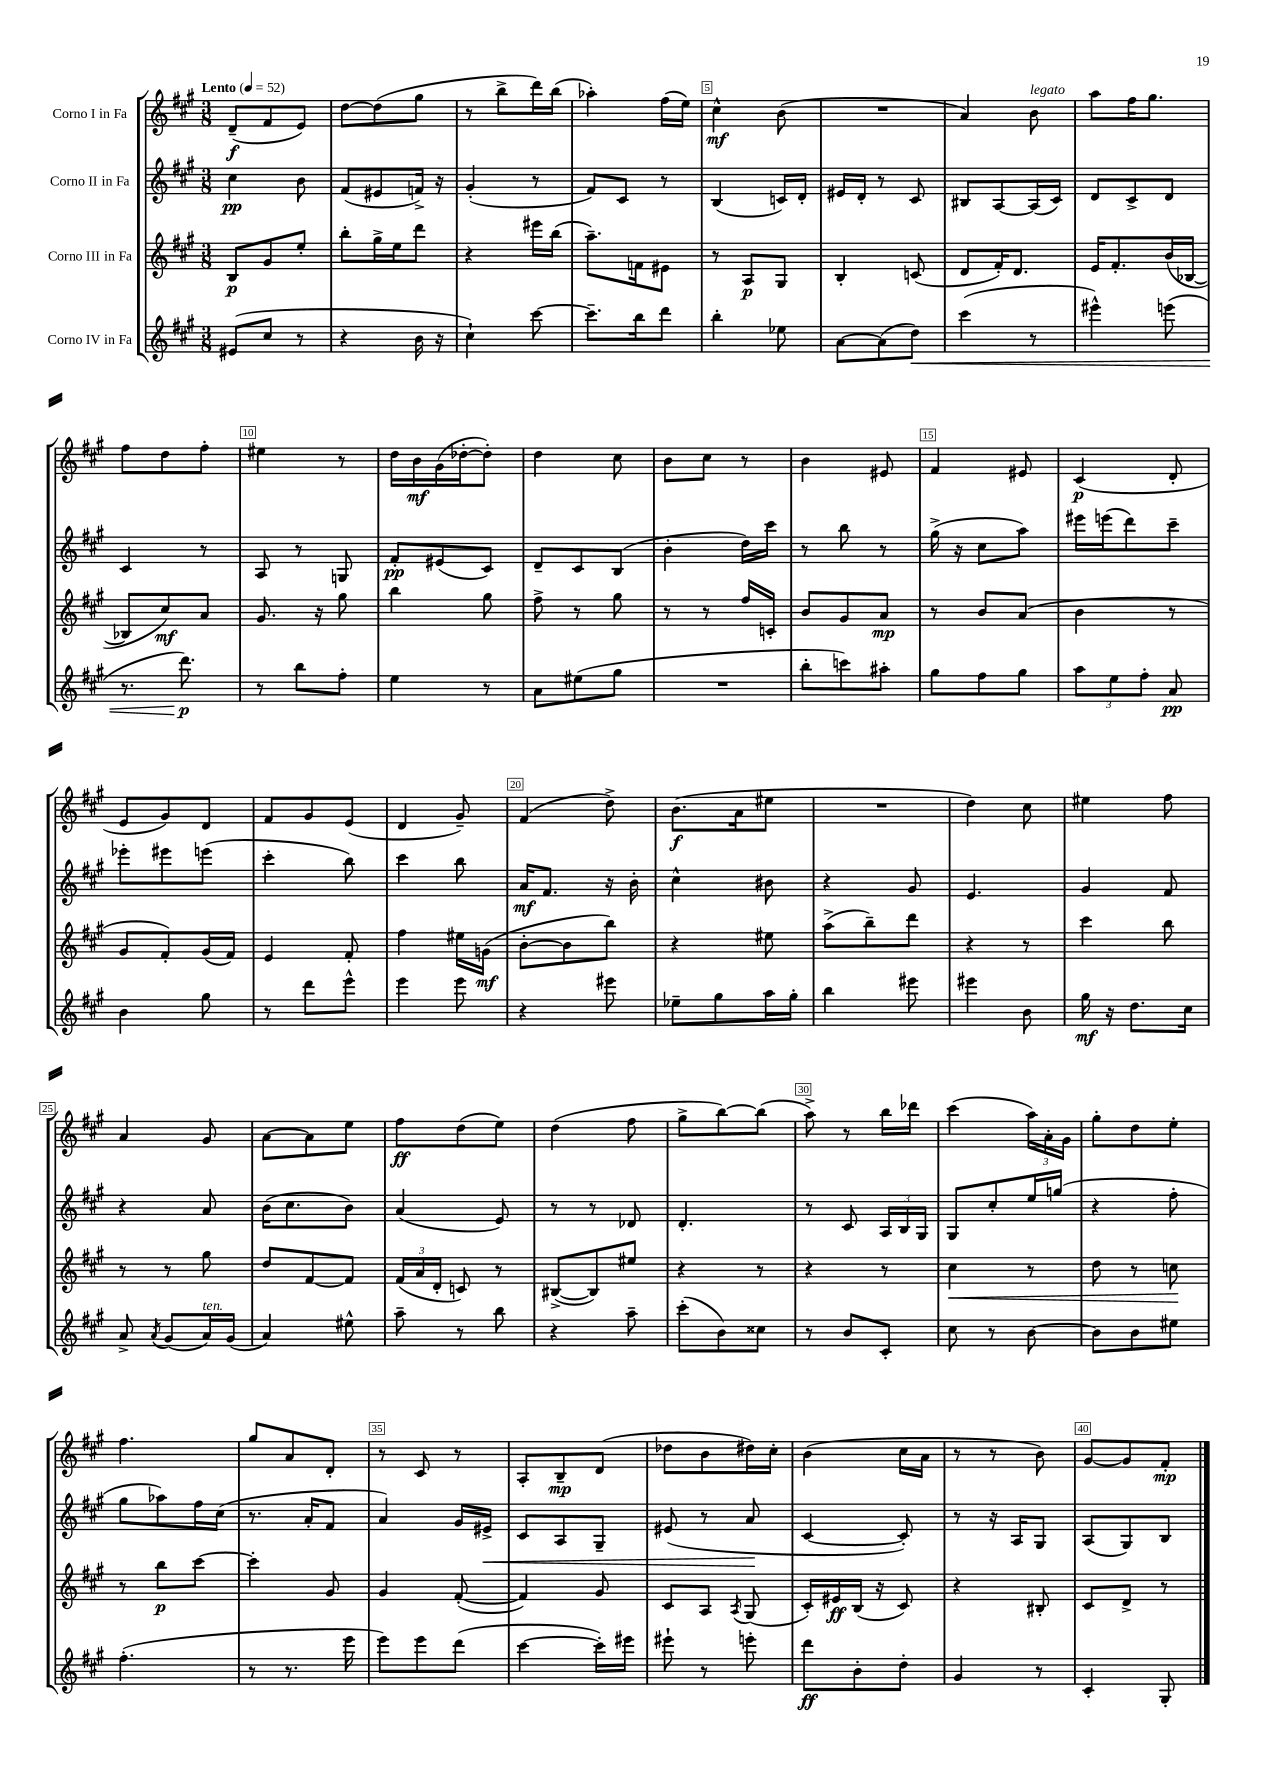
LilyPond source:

<<
\new StaffGroup <<
\new Staff = "s0" \with { instrumentName = "Corno I in Fa" } {
    \clef treble \key a \major \numericTimeSignature \time 3/8 \tempo "Lento" 4 = 52
    \autoBeamOff d'8[--\f( fis'8 e'8]) |
    d''8[~ d''8( gis''8] |
    r8 b''8[-> d'''16) b''16]( |
    aes''4-.) fis''16[( e''16]) |
    cis''4-^\mf b'8( |
    R4. |
    a'4) b'8^\markup { \italic "legato" } |
    a''8[ fis''16 gis''8.] |
    fis''8[ d''8 fis''8]-. |
    eis''4 r8 |
    d''16[ b'16\mf gis'16( des''16~-. des''8]-.) |
    d''4 cis''8 |
    b'8[ cis''8] r8 |
    b'4 eis'8 |
    fis'4 eis'8 |
    cis'4\p( d'8-. |
    e'8[ gis'8) d'8] |
    fis'8[ gis'8 e'8]( |
    d'4 gis'8--) |
    fis'4( d''8->) |
    b'8.[\f( a'16 eis''8] |
    R4. |
    d''4) cis''8 |
    eis''4 fis''8 |
    a'4 gis'8 |
    a'8[~ a'8 e''8] |
    fis''8[\ff d''8( e''8]) |
    d''4( fis''8 |
    gis''8[-> b''8~) b''8]( |
    a''8->) r8 b''16[ des'''16] |
    cis'''4( \tuplet 3/2 { a''16[) a'16-. gis'16] } |
    gis''8[-. d''8 e''8]-. |
    fis''4. |
    gis''8[ a'8 d'8]-. |
    r8 cis'8 r8 |
    a8[-. b8--\mp d'8]( |
    des''8[ b'8 dis''16) cis''16]-. |
    b'4( cis''16[ a'16] |
    r8 r8 b'8) |
    gis'8[~ gis'8 fis'8]-.\mp \bar "|." |
}
\new Staff = "s1" \with { instrumentName = "Corno II in Fa" } {
    \clef treble \key a \major \numericTimeSignature \time 3/8
    \autoBeamOff cis''4\pp b'8 |
    fis'8[( eis'8 f'16]->) r16 |
    gis'4-.( r8 |
    fis'8[) cis'8] r8 |
    b4( c'16[) d'16]-. |
    eis'16[ d'16]-. r8 cis'8 |
    bis8[ a8~ a16( cis'16]) |
    d'8[ cis'8-> d'8] |
    cis'4 r8 |
    a8 r8 g8 |
    fis'8[-.\pp eis'8( cis'8]) |
    d'8[-- cis'8 b8]( |
    b'4-. d''16[) cis'''16] |
    r8 b''8 r8 |
    gis''16->( r16 cis''8[ a''8]) |
    eis'''16[ e'''16( d'''8) cis'''8]-- |
    ees'''8[-. eis'''8 e'''8]( |
    cis'''4-. b''8) |
    cis'''4 b''8 |
    a'16[\mf fis'8.] r16 b'16-. |
    cis''4-^ bis'8 |
    r4 gis'8 |
    e'4. |
    gis'4 fis'8 |
    r4 a'8 |
    b'16[( cis''8. b'8]) |
    a'4( e'8) |
    r8 r8 des'8 |
    d'4.-. |
    r8 cis'8 \tuplet 3/2 { a16[ b16 gis16] } |
    gis8[ cis''8-. e''16 g''16]( |
    r4 fis''8-. |
    gis''8[ aes''8) fis''16 cis''16]( |
    r8. a'16[-. fis'8] |
    a'4) gis'16[ eis'16]->\< |
    cis'8[ a8 gis8]-- |
    eis'8( r8 a'8\! |
    cis'4~ cis'8-.) |
    r8 r16 a16[ gis8] |
    a8[( gis8) b8] \bar "|." |
}
\new Staff = "s2" \with { instrumentName = "Corno III in Fa" } {
    \clef treble \key a \major \numericTimeSignature \time 3/8
    \autoBeamOff b8[\p gis'8 e''8]-. |
    b''8[-. gis''16-> e''16 d'''8] |
    r4 eis'''16[ b''16]( |
    a''8.[--) f'16 eis'8] |
    r8 a8[\p gis8] |
    b4-. c'8( |
    d'8[ fis'16-.) d'8.] |
    e'16[ fis'8.-. b'16( bes16]~ |
    bes8[ cis''8\mf) a'8] |
    gis'8. r16 gis''8 |
    b''4 gis''8 |
    fis''8-> r8 gis''8 |
    r8 r8 fis''16[ c'16]-. |
    b'8[ gis'8 a'8]\mp |
    r8 b'8[ a'8]( |
    b'4 r8 |
    gis'8[ fis'8-.) gis'16( fis'16]) |
    e'4 fis'8-. |
    fis''4 eis''16[ g'16]\mf( |
    b'8[~-. b'8 b''8]) |
    r4 eis''8 |
    a''8[->( b''8--) d'''8] |
    r4 r8 |
    cis'''4 b''8 |
    r8 r8 gis''8 |
    d''8[ fis'8~ fis'8] |
    \tuplet 3/2 { fis'16[( a'16 d'16]-. } c'8) r8 |
    bis8[~->( bis8) eis''8] |
    r4 r8 |
    r4 r8 |
    cis''4\< r8 |
    d''8 r8 c''8\! |
    r8 b''8[\p cis'''8]~ |
    cis'''4-. gis'8 |
    gis'4 fis'8~-.( |
    fis'4) gis'8 |
    cis'8[ a8] \acciaccatura { a8 } gis8( |
    cis'16[-.) eis'16\ff b16]( r16 cis'8) |
    r4 bis8-. |
    cis'8[ d'8]-> r8 \bar "|." |
}
\new Staff = "s3" \with { instrumentName = "Corno IV in Fa" } {
    \clef treble \key a \major \numericTimeSignature \time 3/8
    \autoBeamOff eis'8[( cis''8] r8 |
    r4 b'16 r16 |
    cis''4-!) cis'''8~ |
    cis'''8.[-- b''16 d'''8] |
    b''4-. ees''8 |
    a'8[~ a'8( d''8]\<) |
    cis'''4( r8 |
    eis'''4-^) e'''8( |
    r8. d'''8.\p\!) |
    r8 b''8[ fis''8]-. |
    e''4 r8 |
    a'8[ eis''8( gis''8] |
    R4. |
    b''8[-. c'''8) ais''8]-. |
    gis''8[ fis''8 gis''8] |
    \tuplet 3/2 { a''8[ e''8 fis''8]-. } a'8\pp |
    b'4 gis''8 |
    r8 d'''8[ e'''8]-^ |
    e'''4 e'''8 |
    r4 eis'''8 |
    ees''8[-- gis''8 a''16 gis''16]-. |
    b''4 eis'''8 |
    eis'''4 b'8 |
    gis''16\mf r16 d''8.[ cis''16] |
    a'8-> \acciaccatura { a'8 } gis'8[( a'16^\markup { \italic "ten." }) gis'16]( |
    a'4) eis''8-^ |
    a''8-- r8 b''8 |
    r4 a''8-- |
    cis'''8[-.( b'8) cisis''8] |
    r8 b'8[ cis'8]-. |
    cis''8 r8 b'8~ |
    b'8[ b'8 eis''8] |
    fis''4.-.( |
    r8 r8. e'''16 |
    e'''8[) e'''8 d'''8]( |
    cis'''4~ cis'''16[-.) eis'''16] |
    eis'''8-! r8 e'''8-. |
    d'''8[\ff b'8-. d''8]-. |
    gis'4 r8 |
    cis'4-. gis8-. \bar "|." |
}
>>
>>
\layout { \context { \Score \override BarNumber.break-visibility = ##(#f #t #t) barNumberVisibility = #(every-nth-bar-number-visible 5) \override BarNumber.stencil = #(make-stencil-boxer 0.1 0.3 ly:text-interface::print) } }
